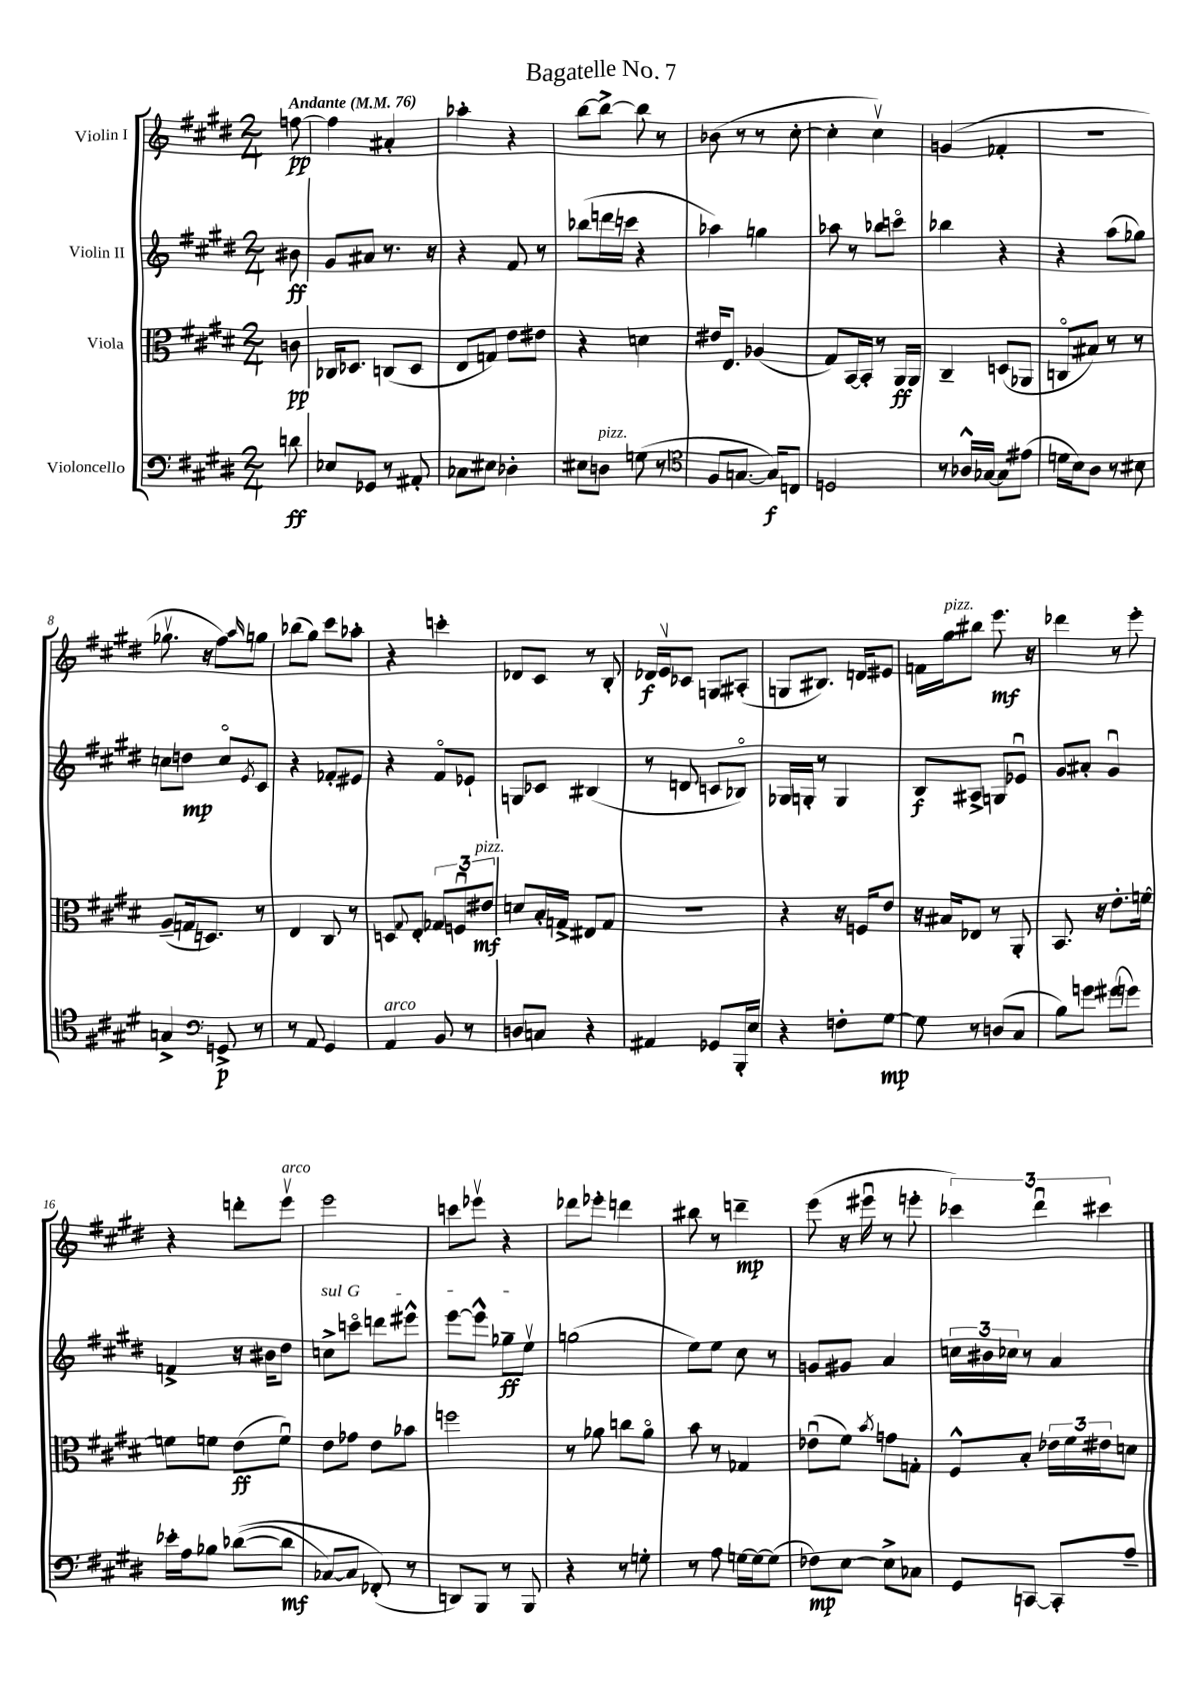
\header { title = "Bagatelle No. 7" }
<<
\new StaffGroup <<
\new Staff = "s0" \with { instrumentName = "Violin I" } {
    \clef treble \key e \major \numericTimeSignature \time 2/4 \partial 8 \tempo "Andante" 4 = 76
    f''8~\pp |
    f''4 ais'4-. |
    aes''4-. r4 |
    b''8~ b''8~-> b''8 r8 |
    bes'8( r8 r8 cis''8~-. |
    cis''4-. cis''4\upbow) |
    g'4( fes'4-. |
    r2 |
    ges''8.\upbow r16 fis''8) \grace { a''16 } g''8 |
    bes''8( gis''8) cis'''8 aes''8-. |
    r4 c'''4-. |
    des'8 cis'8 r8 b8-. |
    des'16\f e'16\upbow ces'8 g8 ais8-.( |
    g8 bis8.) d'16 eis'8 |
    f'16 gis''16^\markup { \italic "pizz." } bis''8 e'''8.\mf r16 |
    des'''4 r8 e'''8-. |
    r4 d'''8-. e'''8\upbow^\markup { \italic "arco" } |
    e'''2 |
    c'''8 ees'''8\upbow r4 |
    des'''8 ees'''8-. d'''4 |
    bis''8 r8 d'''4--\mp |
    e'''8( r16 eis'''16\downbow r8 e'''8-. |
    \tuplet 3/2 { ces'''4) dis'''4\downbow cis'''4 } \bar "|." |
}
\new Staff = "s1" \with { instrumentName = "Violin II" } {
    \clef treble \key e \major \numericTimeSignature \time 2/4 \partial 8
    bis'8\ff |
    gis'8 ais'8 r8. r16 |
    r4 fis'8 r8 |
    bes''8( d'''16 c'''16 r4 |
    aes''4) g''4 |
    aes''8 r8 bes''8 c'''8\flageolet |
    bes''4 r4 |
    r4 a''8( ges''8) |
    c''8 d''8\mp c''8\flageolet \acciaccatura { e'8 } cis'8 |
    r4 fes'8-. eis'8 |
    r4 fis'8\flageolet ees'8-! |
    g8 ces'8 bis4( |
    r8 d'8 c'8 bes8\flageolet) |
    ges16 g16-. r8 g4 |
    b8\f ais8-> g8 ees'8\downbow |
    gis'8 ais'8-. gis'4\downbow |
    f'4-> r16 bis'16 dis''8 |
    \once \override TextSpanner.bound-details.left.text = \markup { \italic "sul G" } c''8->\startTextSpan c'''8\flageolet d'''8 eis'''8-^ |
    e'''8~ e'''8-^ ges''8--\ff e''8\upbow\stopTextSpan |
    g''2( |
    e''8) e''8 cis''8 r8 |
    g'8 gis'8 a'4 |
    \tuplet 3/2 { c''16 bis'16 ces''16 } r8 a'4 \bar "|." |
}
\new Staff = "s2" \with { instrumentName = "Viola" } {
    \clef alto \key e \major \numericTimeSignature \time 2/4 \partial 8
    c'8\pp |
    ces16 des8. c8( des8 |
    e8 g8) e'8 eis'8 |
    r4 d'4 |
    eis'16 e8. aes4( |
    gis8) b,16~ b,16-. r8 a,16\ff a,16 |
    cis4-- d8( aes,8 |
    c8\flageolet bis8) r8 r8 |
    a8--( g16 d8.) r8 |
    e4 cis8 r8 |
    d8 \appoggiatura { gis8 } e8-. \tuplet 3/2 { ges8 f8\downbow eis'8\mf^\markup { \italic "pizz." } } |
    d'8 b16-. g16-> eis8 g8 |
    R2 |
    r4 r16 f16 e'8 |
    r16 bis16 ees8 r8 a,8-. |
    b,8. r16 e'8.-. f'16~ |
    f'8 f'8 e'8\ff( f'8\downbow) |
    e'8 ges'8 e'8 bes'8 |
    f''2 |
    r8 aes'8 c''8 aes'8\flageolet |
    b'8 r8 ges4 |
    ees'8\downbow( fis'8) \acciaccatura { b'8 } g'8 g8-. |
    fis8-^ b8-. \tuplet 3/2 { ees'16 fis'16 eis'16 } d'8 \bar "|." |
}
\new Staff = "s3" \with { instrumentName = "Violoncello" } {
    \clef bass \key e \major \numericTimeSignature \time 2/4 \partial 8
    d'8\ff |
    ees8 ges,8 r8 ais,8-. |
    ces8 eis8 des4-. |
    eis8 d8^\markup { \italic "pizz." } g8( r8 |
    \clef tenor fis8 g8.~ g16\f) c8 |
    d2 |
    r8 aes16-^ ges16~ ges8 eis'8( |
    d'16 b16) a8 r8 bis8 |
    g4-> \clef bass g,8->\p r8 |
    r8 a,8 gis,4 |
    a,4^\markup { \italic "arco" } b,8 r8 |
    d8 c8 r4 |
    ais,4 ges,8 b,,16-. e16 |
    r4 f8-. gis8~\mp |
    gis8 r8 d8( cis8 |
    b8) g'8 gis'8( g'8) |
    ees'16-. a16 bes8 des'8~(\( des'8\mf |
    ces8~) ces8 fes,8-.(\) r8 |
    d,8) b,,8 r8 b,,8 |
    r4 r8 g8-. |
    r8 a8 g16~ g16~ g8( |
    fes8\mp) e8~ e8-> ces8 |
    gis,8 c,8~ c,8-. a8-- \bar "|." |
}
>>
>>
